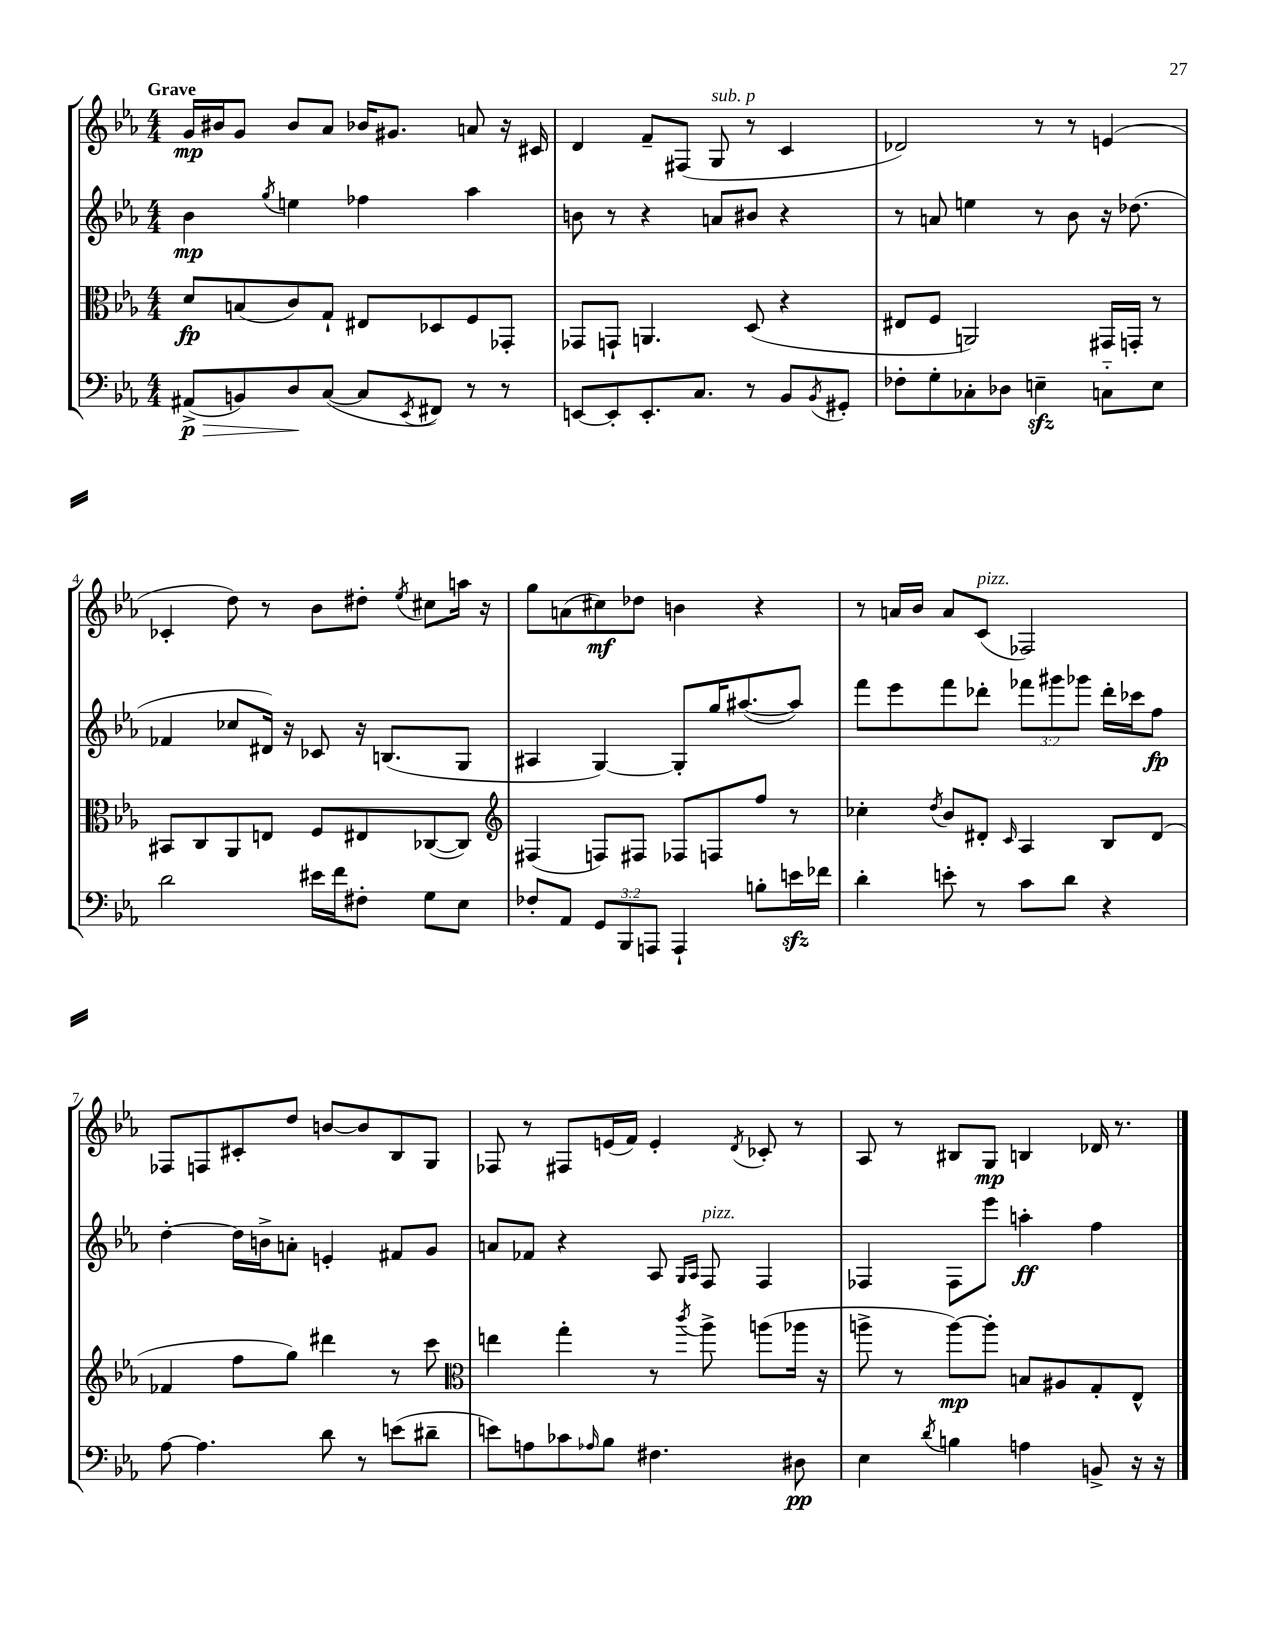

**kern	**kern	**kern	**kern
*staff4	*staff3	*staff2	*staff1
*clefF4	*clefC3	*clefG2	*clefG2
*k[b-e-a-]	*k[b-e-a-]	*k[b-e-a-]	*k[b-e-a-]
*M4/4	*M4/4	*M4/4	*M4/4
(8AA#^	8d	4b-	16g
.	.	.	16b#
8BB)	(8B	.	8g
.	.	8qgg	.
8D	8c)	4ee	8b#
([8C	8G`	.	8a-
8C]	8E#	4ff-	16b-
.	.	.	8.g#
8qEE-	.	.	.
8FF#)	8D-	.	.
8r	8F	4aa-	8a
8r	8GG-'	.	16r
.	.	.	16c#
=	=	=	=
[8EE	8GG-	8b	4d
8EE']	8GG`	8r	.
8.EE'	4.AA	4r	8f~
.	.	.	(8F#
8.C	.	.	.
.	.	8a	8G
8r	(8D	8b#	8r
8BB-	4r	4r	4c
8qBB-	.	.	.
8GG#'	.	.	.
=	=	=	=
8F-'	8E#	8r	2d-)
8G'	8F	8a	.
8C-'	2AA)	4ee	.
8D-	.	.	.
4E~	.	8r	8r
.	.	8b-	8r
8C'~	16GG#	16r	(4e
.	16GG'	(8.dd-	.
8E	8r	.	.
=	=	=	=
2d	8BB#	4f-	4c-'
.	8C	.	.
.	8AA-	8cc-	8dd)
.	8E	16d#)	8r
.	.	16r	.
16e#	8F	8c-	8b-
16f	.	.	.
8F#'	8E#	16r	8dd#'
.	.	(8.B	.
.	.	.	8qee-
8G	([8C-	.	8cc#
8E-	8C-])	8G	16aa
.	.	.	16r
=	=	=	=
*	*clefG2	*	*
8F-'	(4F#	4A#	8gg
8AA-	.	.	(8a
12GG	8F)	[4G)	8cc#)
12BBB-	.	.	.
.	8F#	.	8dd-
12AAA	.	.	.
4AAA`	8F-	8G']	4b
.	8F	16gg	.
.	.	([8.aa#	.
8B'	8ff	.	4r
16e	8r	8aa#])	.
16f-	.	.	.
=	=	=	=
4d'	4cc-'	8fff	8r
.	.	8eee-	16a
.	.	.	16b-
.	8qdd	.	.
8e'	8b-	8fff	8a
8r	8d#'	8ddd-'	(8c
.	16qqc	.	.
8c	4A-	12fff-	2F-)
.	.	12ggg#	.
8d	.	.	.
.	.	12ggg-	.
4r	8B-	16ddd-'	.
.	.	16ccc-	.
.	(8d#	8ff	.
=	=	=	=
[8A-	4f-	[4dd'	8F-
4.A-]	.	.	8F
.	8ff	16dd]	8c#'
.	.	16b^	.
.	8gg)	8a'	8dd
8d	4ddd#	4e'	[8b
8r	.	.	8b]
(8e	8r	8f#	8B-
8d#~	8ccc	8g	8G
=	=	=	=
*	*clefC3	*	*
8e)	4ee	8a	8F-
8A	.	8f-	8r
8c-	4gg'	4r	8F#
16qqA-	.	.	.
8B-	.	.	(16e
.	.	.	16f)
4.F#	8r	8A-	4e'
.	.	16qqG	.
.	8qccc	16qqA-	.
.	8aa-^	8F	.
.	.	.	8qd
.	(8aa	4F	8c-'
8D#	16aa-	.	8r
.	16r	.	.
=	=	=	=
4E-	8aa^	4F-	8A-
.	8r	.	8r
8qd	.	.	.
4B	[8aa)	8F-	8B#
.	8aa']	8eee-	8G
4A	8B	4aa'	4B
.	8A#	.	.
8BB^	8G'	4ff	16d-
.	.	.	8.r
16r	8E-^^	.	.
16r	.	.	.
==	==	==	==
*-	*-	*-	*-
